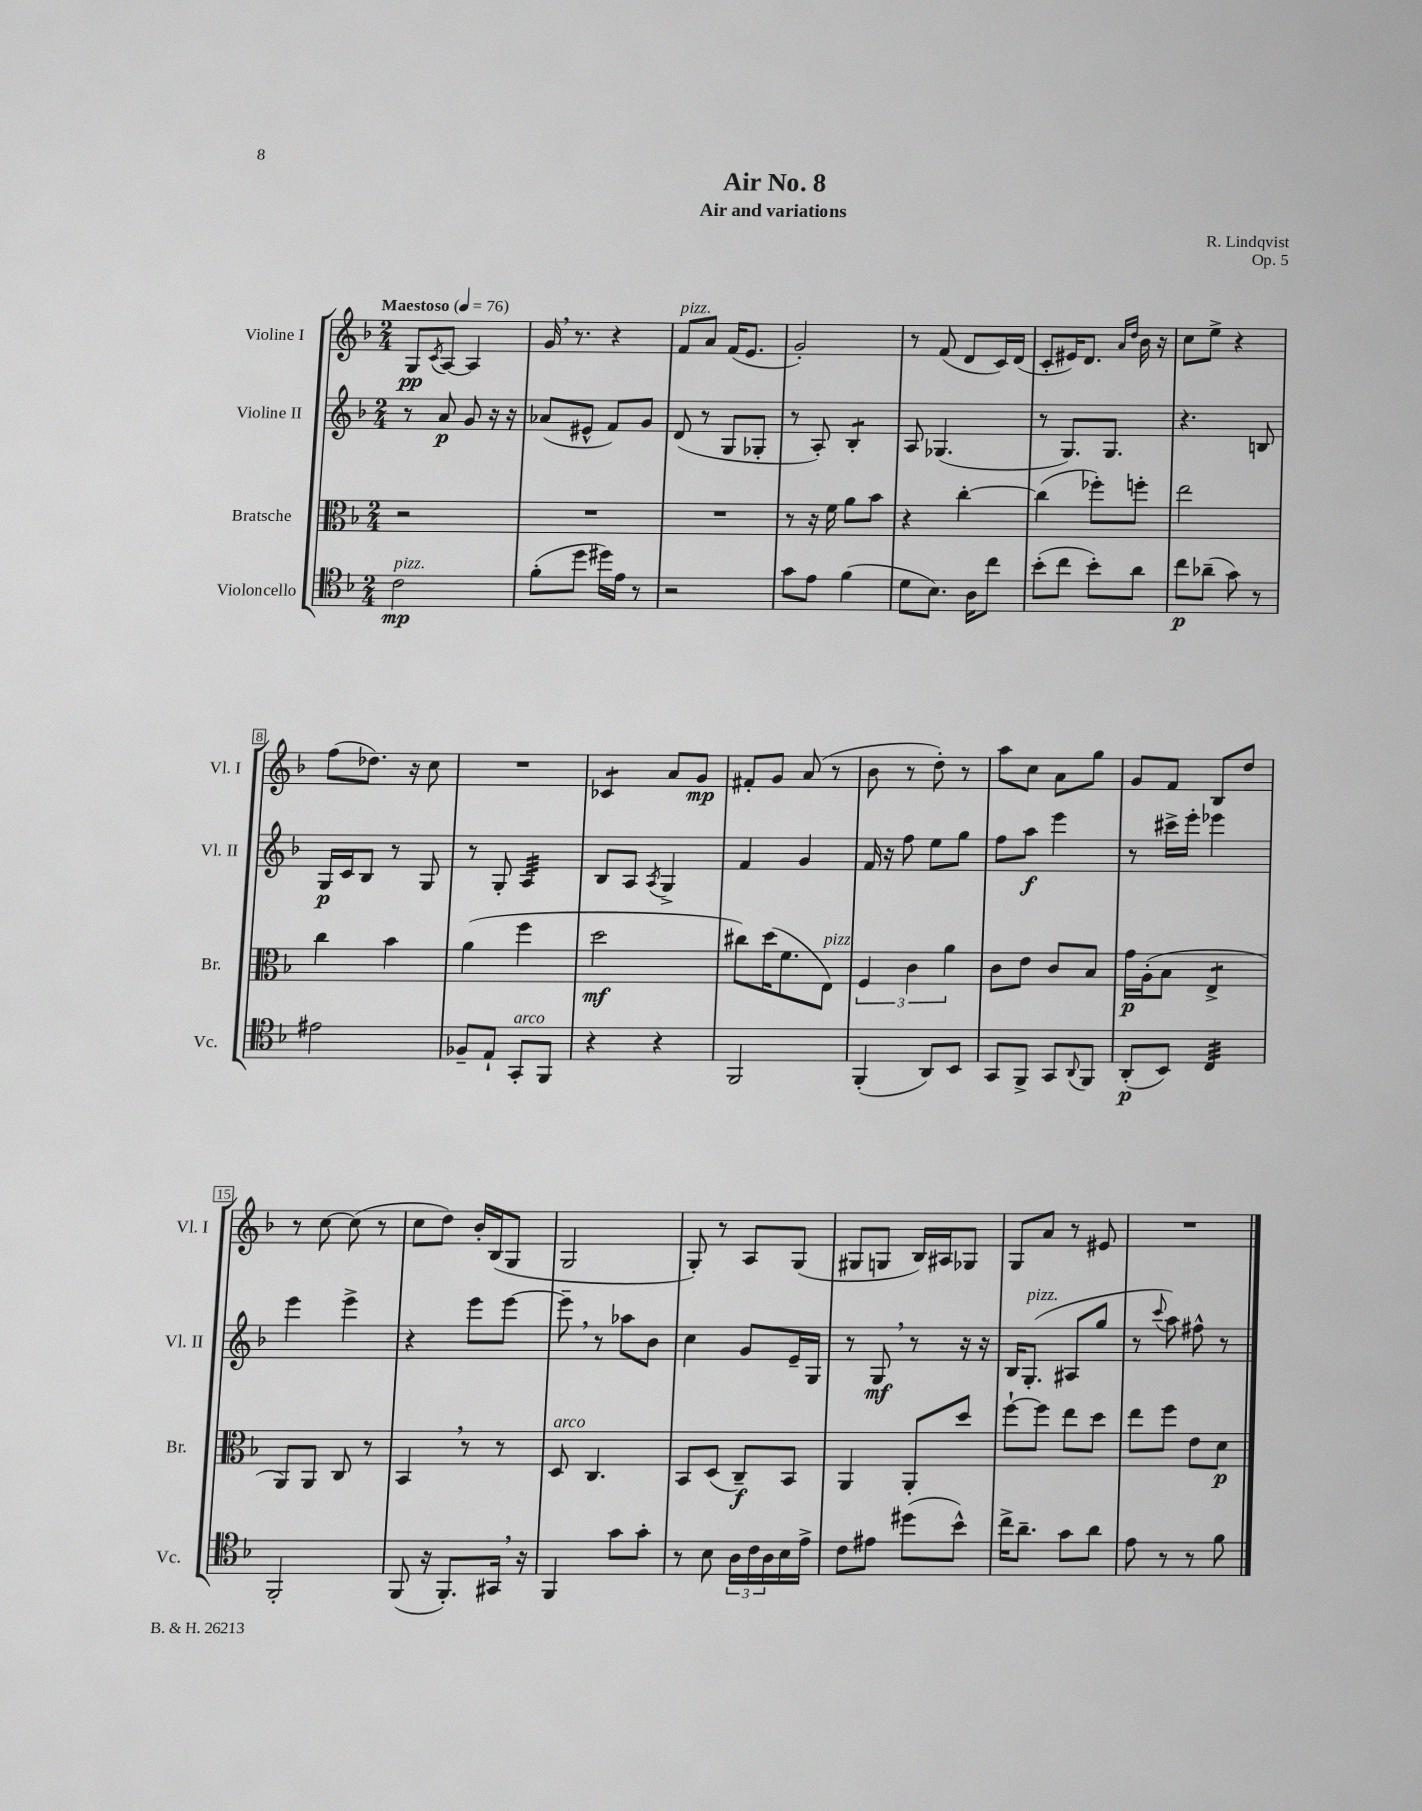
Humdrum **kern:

**kern	**kern	**kern	**kern
*staff4	*staff3	*staff2	*staff1
*clefC4	*clefC3	*clefG2	*clefG2
*k[b-]	*k[b-]	*k[b-]	*k[b-]
*M2/4	*M2/4	*M2/4	*M2/4
*MM76	*MM76	*MM76	*MM76
2c	2r	8r	8G
.	.	.	8qc
.	.	8a	[8A
.	.	8g	4A]
.	.	16r	.
.	.	16r	.
=	=	=	=
(8f'	2r	(8a-	16g
.	.	.	8.r
8dd	.	8e#^^	.
16dd#)	.	8f)	4r
16e	.	.	.
8r	.	8g	.
=	=	=	=
2r	2r	(8d	8f
.	.	8r	8a
.	.	8G	(16f
.	.	.	8.e
.	.	8G-'	.
=	=	=	=
8g	8r	8r	2g')
8e	16r	8A')	.
.	16f	.	.
(4f	8a	4B-'	.
.	8b-	.	.
=	=	=	=
8d	4r	8A	8r
8.B-)	.	(4.G-	(8f
.	[4cc'	.	8d
16A	.	.	.
8cc	.	.	16c)
.	.	.	(16d
=	=	=	=
(8b-'	(4cc]	8r	8c'
8cc	.	8.G)	16e#)
.	.	.	8.d
8b-')	8ff-')	.	.
.	.	8.G	.
.	.	.	16qqa
.	.	.	16qqdd
8a	8ff'	.	16b-
.	.	.	16r
=	=	=	=
8cc	2ee	4.r	8cc
(8a-~	.	.	8ee^
8g)	.	.	4r
8r	.	8B	.
=	=	=	=
2e#	4cc	16G	(8ff
.	.	16c	.
.	.	8B-	8.dd-)
.	4b-	8r	.
.	.	.	16r
.	.	8G	8cc
=	=	=	=
8F-~	(4a	8r	2r
8E`	.	8G'	.
8GG'	4ff	4A	.
8FF	.	.	.
=	=	=	=
4r	2dd	8B-	4c-
.	.	8A	.
.	.	8qA	.
4r	.	4G^	8a
.	.	.	8g
=	=	=	=
2FF	8cc#)	4f	8f#'
.	(16dd	.	8g
.	8.f	.	.
.	.	4g	(8a
.	8E)	.	8r
=	=	=	=
(4FF'	6F	16f	8b-
.	.	16r	.
.	.	8ff	8r
.	6c	.	.
8AA)	.	8ee	8dd')
.	6a	.	.
8BB-	.	8gg	8r
=	=	=	=
8GG	8c	8ff	8aa
8FF^	8e	8aa	8cc
8GG	8c	4eee	8a
8qqAA	.	.	.
8FF	8B-	.	8gg
=	=	=	=
(8AA'	16g	8r	8g
.	(16A'	.	.
8BB-)	8B-	16ccc#^	8f
.	.	16eee'	.
4C	4E^	4eee-	8B-
.	.	.	8dd
=	=	=	=
2FF'	8AA)	4eee	8r
.	8AA	.	[8cc
.	8C	4eee^	(8cc]
.	8r	.	8r
=	=	=	=
(8FF	4BB-	4r	8cc
16r	.	.	8dd)
8.FF')	.	.	.
.	8r	8eee	16b-'
.	.	.	(16B-
16GG#	8r	[8eee	8G
16r	.	.	.
=	=	=	=
4FF	8D	8eee~]	2G
.	4.C	8r	.
8g	.	8aa-	.
8g'	.	8b-	.
=	=	=	=
8r	8BB-	4cc	8G')
8B-	(8D	.	8r
24A	8C~)	8g	8A
24c	.	.	.
24A	.	.	.
16B-	8BB-	16e~	(8G
16e^	.	16G	.
=	=	=	=
8c	4AA	8r	8G#
8e#	.	8G	8G
(8dd#	8AA'	8r	16B-)
.	.	.	16A#
8b-^^)	8dd	16r	8G-
.	.	16r	.
=	=	=	=
16cc^	[8ff`	16B-	8G
8.a~	.	(8.G'	.
.	8ff]	.	8a
8g	8ee	8A#	8r
8a	8dd	8gg	8e#
=	=	=	=
8e	8ee	8r	2r
.	.	8qqccc	.
8r	8ff	8aa)	.
8r	8e	8ff#^^	.
8f	8d	8r	.
==	==	==	==
*-	*-	*-	*-
